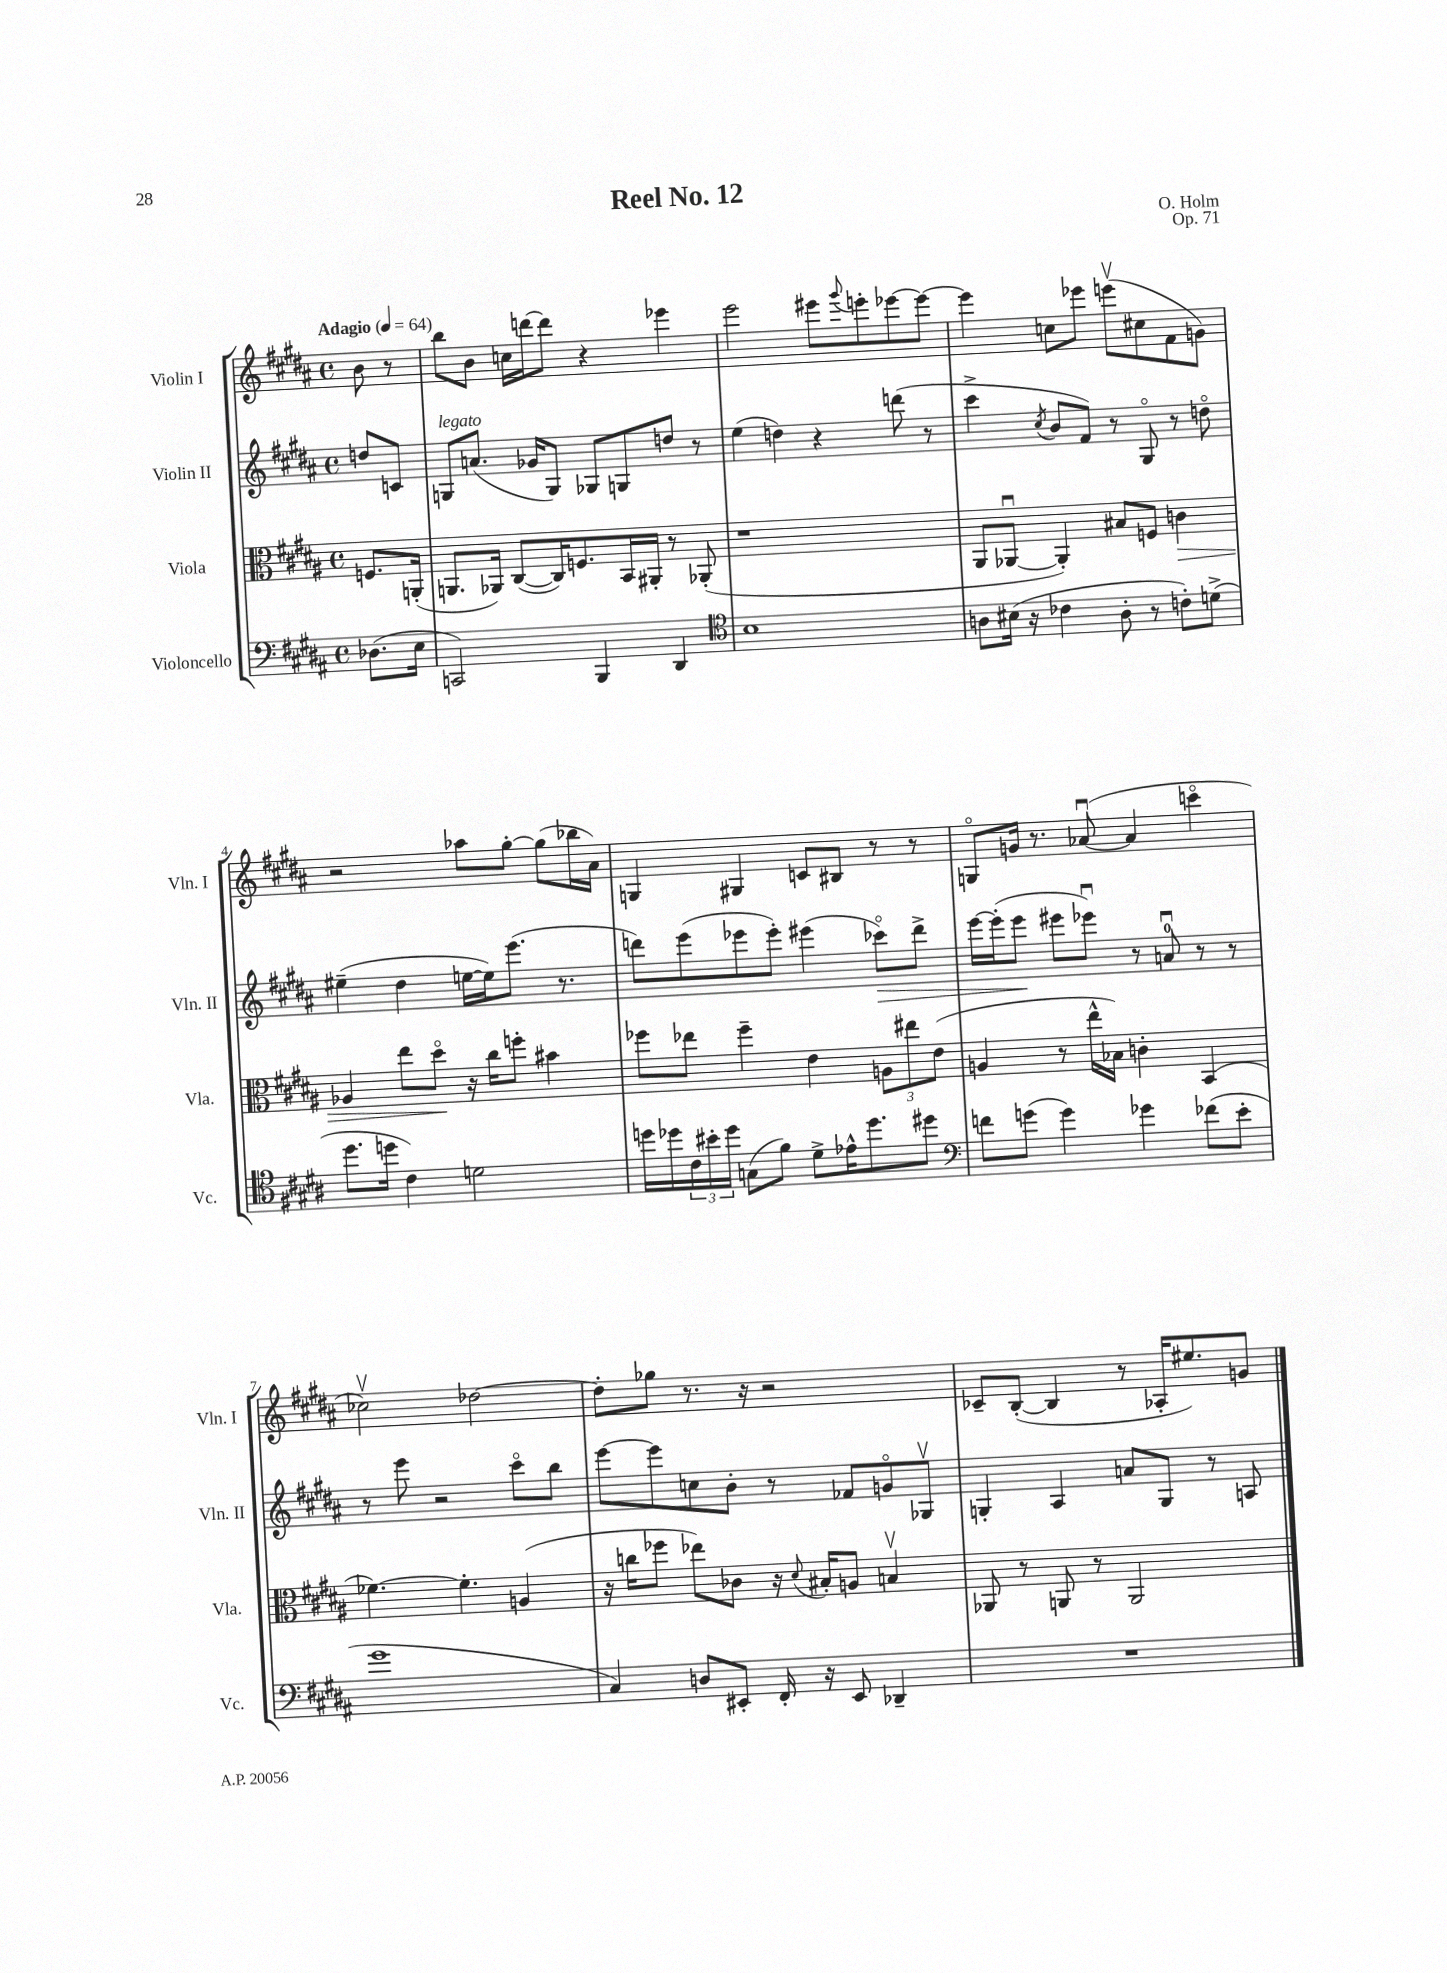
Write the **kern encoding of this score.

**kern	**kern	**dynam	**kern	**dynam	**kern
*part4	*part3	*part3	*part2	*part2	*part1
*staff4	*staff3	*staff3	*staff2	*staff2	*staff1
*I"Violoncello	*I"Viola	*	*I"Violin II	*	*I"Violin I
*I'Vc.	*I'Vla.	*	*I'Vln. II	*	*I'Vln. I
*clefF4	*clefC3	*	*clefG2	*	*clefG2
*k[f#c#g#d#a#]	*k[f#c#g#d#a#]	*	*k[f#c#g#d#a#]	*	*k[f#c#g#d#a#]
*M4/4	*M4/4	*	*M4/4	*	*M4/4
*met(c)	*met(c)	*	*met(c)	*	*met(c)
*MM64	*MM64	*	*MM64	*	*MM64
=	=	=	=	=	=
!	!	!	!	!	!LO:TX:a:B:t=Adagio
(8.D-X\L	8.Fn/L	.	8ddn/L	.	8b\
.	.	.	8cn/J	.	8r
16E\Jk	(16AAn'/Jk	.	.	.	.
=1	=1	=1	=1	=1	=1
!	!	!	!LO:TX:a:i:t=legato	!	!
2CCn/)	8.AAn/L	.	8Gn/L	.	8bb\L
.	.	.	(8.an/J	.	8b\J
.	16AA-X/Jk)	.	.	.	.
.	([8C#/L	.	.	.	16ccn\LL
.	.	.	16g-X/KL	.	[16dddn\J
.	16C#/K])	.	8G/J)	.	8ddd\J]
.	8.Fn/	.	.	.	.
4BBB/	.	.	8G-X/L	.	4r
.	16BB/L	.	8Gn/	.	.
.	16AA#X'/JJ	.	.	.	.
4DD#/	8r	.	8ddn/J	.	4eee-X\
.	(8AA-X'/	.	8r	.	.
=2	=2	=2	=2	=2	=2
*clefC4	*	*	*	*	*
1B	1r	.	(4ee\	.	2eee\
.	.	.	4ddn\)	.	.
.	.	.	4r	.	8eee#X\L
.	.	.	.	.	8qqggg#/
.	.	.	.	.	8eeen'\
.	.	.	(8dddn\	.	[8eee-X\
.	.	.	8r	.	8eee-\J_
=3	=3	=3	=3	=3	=3
8An\L	8AA#/L	.	4ccc#^\	.	4eee-\]
(16B#X\Jk	[8AA-Xu/J	.	.	.	.
16r	.	.	.	.	.
.	.	.	8qcc#/	.	.
4c-X\	4AA-'/])	.	8b/L	.	8ccn\L
.	.	.	8f#/J)	.	8eee-X\J
8A'\	8B#X/L	.	8r	.	(8eeenv\L
8r	8Fn/J	.	8G#/	.	8cc#X\
!	!	!LO:HP:b	!	!	!
8cn'\L)	4cn\	>	8r	.	8f#\
(8dn^\J	.	.	8ddn\	.	8gn\J)
!!LO:LB:g=z
=4	=4	=4	=4	=4	=4
8.dd#\L	4A-X/	.	(4ee#X~\	.	2r
16ddn\Jk	.	.	.	.	.
4c#\)	8ee\L	.	4dd#\	.	.
.	8dd#\J	.	.	.	.
2dn\	16r	]	[16een\LL	.	8aa-X\L
.	16cc#\KL	.	16ee\J])	.	.
.	8ffn'\J	.	(8.eee\J	.	[8gg#'\J
.	4b#X\	.	.	.	(8gg#\L]
.	.	.	8.r	.	.
.	.	.	.	.	16bb-X\L
.	.	.	.	.	16a#\JJ)
=5	=5	=5	=5	=5	=5
16ddn\LL	8ff-X\L	.	8dddn\L)	.	4Gn/
16dd-X\	.	.	.	.	.
24c#\	8ee-X\J	.	(8eee\	.	.
24b#X'\	.	.	.	.	.
24dd-\JJ	.	.	.	.	.
(8Gn\L	4ff-~\	.	8eee-X\	.	4G#X/
8f#\J)	.	.	8eee-'\J)	.	.
8d#^\L	4e\	.	(4eee#X\	.	8cn/L
16e-X^^\K	.	.	.	.	8B#X/J
8.dd-\	.	.	.	.	.
!	!	!	!	!LO:HP:b	!
.	12An\L	.	8ccc-X\L)	>	8r
.	12ee#X\	.	.	.	.
8dd#X\J	.	.	8ddd^\J	.	8r
.	(12e\J	.	.	.	.
=6	=6	=6	=6	=6	=6
*clefF4	*	*	*	*	*
8fn\L	4An/	.	[16eee\LL	.	8Gn/L
.	.	.	(16eee'\J]	.	.
(8gn\J	.	.	8eee\J	.	16gn/Jk
.	.	.	.	.	8.r
4g\)	8r	.	8eee#X\L	]	.
.	16ee^^\LL	.	8eee-Xu\J)	.	([8a-Xu/
.	16B-X\JJ)	.	.	.	.
4g-X\	4cn'\	.	8r	.	4a-/]
.	.	.	8anu/	.	.
(8f-X\L	(4BB/	.	8r	.	4cccn\
8e'\J	.	.	8r	.	.
!!LO:LB:g=z
=7	=7	=7	=7	=7	=7
1g#	[4.f-X\)	.	8r	.	2cc-Xv\)
.	.	.	8eee\	.	.
.	.	.	2r	.	.
.	4.f-'\]	.	.	.	.
.	.	.	.	.	[2dd-X\
.	(4An/	.	8ccc#\L	.	.
.	.	.	8bb\J	.	.
=8	=8	=8	=8	=8	=8
4C#/)	16r	.	[8eee\L	.	8dd-'\L]
.	16ccn\KL	.	.	.	.
.	8ff-X\J	.	8eee\]	.	8gg-X\J
8Dn/L	8ee-X\L)	.	8ccn\	.	8.r
8EE#X'/J	8c-X\J	.	8b'\J	.	.
.	.	.	.	.	16r
16FF#'/	16r	.	8r	.	2r
.	8qqd#/	.	.	.	.
16r	16B#X'/KL	.	.	.	.
8EE#/	8An/J	.	8f-X/L	.	.
4DD-X~/	4Bnv/	.	8gn/	.	.
.	.	.	8G-Xv/J	.	.
=9	=9	=9	=9	=9	=9
1r	8AA-X/	.	4Gn'/	.	8c-X~/L
.	8r	.	.	.	([8B'/J
.	8AAn/	.	4A#/	.	4B/]
.	8r	.	.	.	.
.	2AA/	.	8an/L	.	8r
.	.	.	8G/J	.	16A-X'/KL
.	.	.	.	.	8.ee#X/)
.	.	.	8r	.	.
.	.	.	8An/	.	8gn/J
==	==	==	==	==	==
*-	*-	*-	*-	*-	*-
